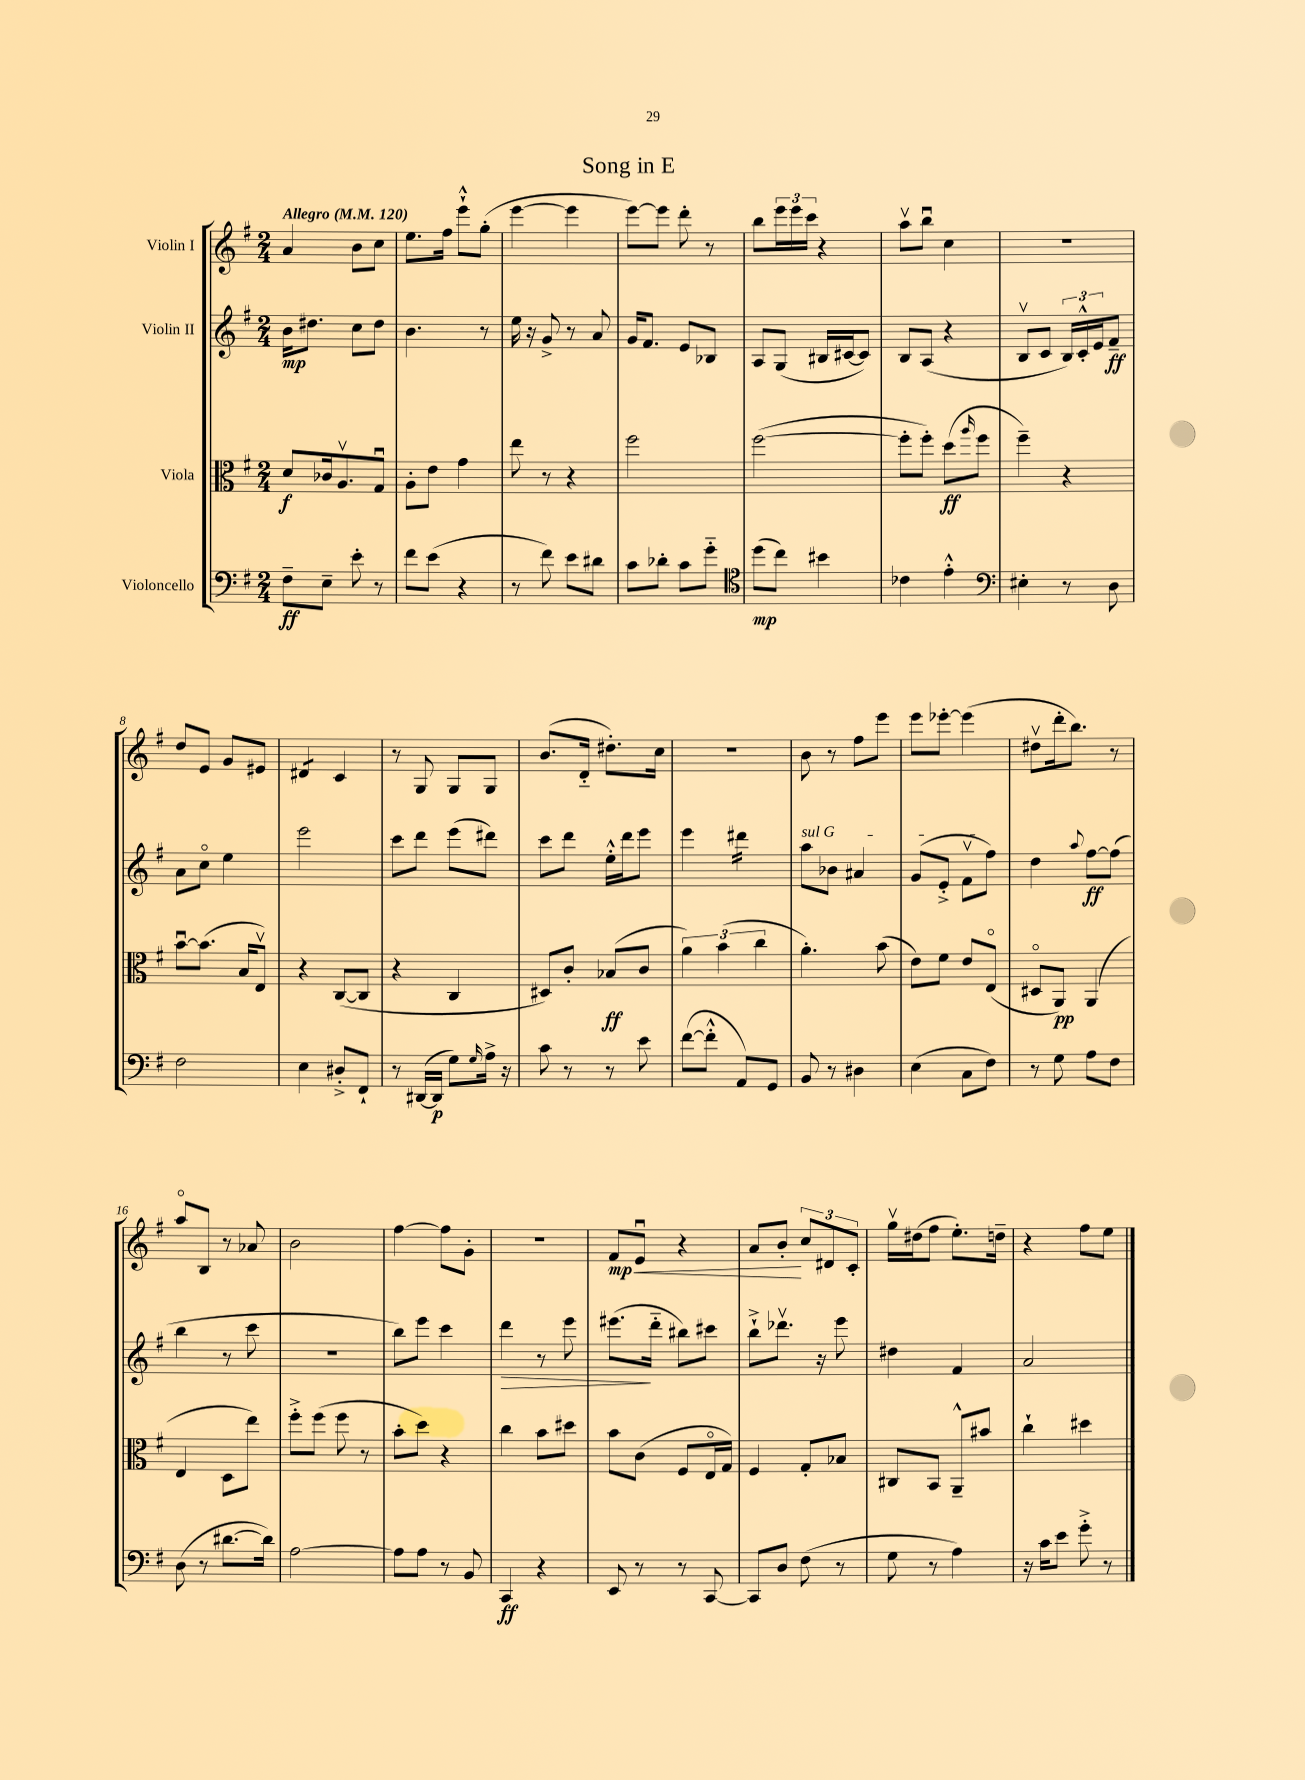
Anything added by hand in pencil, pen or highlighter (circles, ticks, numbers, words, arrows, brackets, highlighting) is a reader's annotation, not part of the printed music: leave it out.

**kern	**kern	**kern	**kern
*staff4	*staff3	*staff2	*staff1
*clefF4	*clefC3	*clefG2	*clefG2
*k[f#]	*k[f#]	*k[f#]	*k[f#]
*M2/4	*M2/4	*M2/4	*M2/4
*MM120	*MM120	*MM120	*MM120
8F#~	8d	16b	4a
.	.	8.dd#	.
8E~	16c-	.	.
.	8.Av	.	.
8e'	.	8cc	8b
8r	8Gu	8dd#	8cc
=	=	=	=
8f#	8A'	4.b	8.ee
(8e	8e	.	.
.	.	.	16ff#
4r	4g	.	8eee`^^
.	.	8r	(8gg'
=	=	=	=
8r	8ee	16ee	[4eee
.	.	16r	.
8f#)	8r	8g^	.
8e	4r	8r	4eee]
8d#	.	8a	.
=	=	=	=
8c	2ff#	16g	[8eee)
.	.	8.f#	.
8d-'	.	.	8eee]
8c	.	8e	8ddd'
8g'~	.	8B-	8r
=	=	=	=
*clefC4	*	*	*
(8dd	([2ff#	8A	8bb
8cc)	.	(8G	24eee
.	.	.	24eee
.	.	.	24ccc
4b#	.	16B#	4r
.	.	[16c#	.
.	.	8c#])	.
=	=	=	=
4c-	8ff#']	8B	8aav
.	8ff#')	(8A	8bbu
4e'^^	(8dd	4r	4cc
.	16qqaa	.	.
.	8ff#	.	.
=	=	=	=
*clefF4	*	*	*
4E#'	4ff#~)	8Bv	2r
.	.	8c	.
8r	4r	24B)	.
.	.	24c'^^	.
.	.	24e	.
8D	.	8f#~	.
=	=	=	=
2F#	[8bu	8a	8dd
.	(8.b]	8cco	8e
.	.	4ee	8g
.	16B	.	.
.	8Ev)	.	8e#
=	=	=	=
4E	4r	2eee	4d#
8D#'^	([8C	.	4c
8FF#`	8C]	.	.
=	=	=	=
8r	4r	8ccc	8r
([16DD#	.	8ddd	8G
16DD#]	.	.	.
8G)	4C	(8eee	8G
16qqG	.	.	.
16A^	.	8ddd#)	8G
16r	.	.	.
=	=	=	=
8c	8D#)	8ccc	(8.b
8r	8c'	8ddd	.
.	.	.	16d'~
8r	(8B-	16ee'^^	8.dd#')
.	.	16ddd	.
8e	8c	8eee	.
.	.	.	16cc
=	=	=	=
([8f#	6a)	4eee	2r
8f#'^^]	.	.	.
.	(6b	.	.
8AA)	.	4ddd#	.
.	6cc	.	.
8GG	.	.	.
=	=	=	=
8BB	4.a')	8aa	8b
8r	.	8b-	8r
4D#	.	4a#	8ff#
.	(8b	.	8eee
=	=	=	=
(4E	8e)	(8g	8eee
.	8f#	8e'^	[8eee-'
8C	8e	8f#v	(4eee-]
8F#)	(8Eo	8ff#)	.
=	=	=	=
8r	8D#o	4dd	8dd#v
8G	8AA)	.	16ddd'
.	.	.	8.bb)
.	.	8qqaa	.
8A	(4AA	[8ff#	.
8F#	.	(8ff#]	8r
=	=	=	=
(8D	4E	4bb	8aao
8r	.	.	8B
[8.d#	8D	8r	8r
.	8ee)	8ccc	8a-
16d#])	.	.	.
=	=	=	=
[2A	8ff#'^	2r	2b
.	(8ff#	.	.
.	8ff#	.	.
.	8r	.	.
=	=	=	=
8A]	8b'	8bb)	[4ff#
8A	8dd)	8eee	.
8r	4r	4ccc	8ff#]
8BB	.	.	8g'
=	=	=	=
4CC	4cc	4ddd	2r
4r	8b	8r	.
.	8dd#	8eee	.
=	=	=	=
8EE	8b	(8.eee#	8f#
8r	(8c	.	8eu
.	.	16ddd'~	.
8r	8F#	8bb#)	4r
[8CC	16Eo	8ccc#	.
.	16G)	.	.
=	=	=	=
8CC]	4F#	8bb`^	8a
8D	.	8.ddd-v	8b'
(8F#	8G'	.	12cc
.	.	16r	.
.	.	.	12d#
8r	8B-	8eee	.
.	.	.	12c'
=	=	=	=
8G	8C#	4dd#	16ggv
.	.	.	(16dd#
8r	8BB	.	8ff#
4A)	8AA~^^	4f#	8.ee')
.	8b#	.	.
.	.	.	16dd~
=	=	=	=
16r	4cc`	2a	4r
16c	.	.	.
8e	.	.	.
8g'^	4dd#	.	8ff#
8r	.	.	8ee
==	==	==	==
*-	*-	*-	*-
